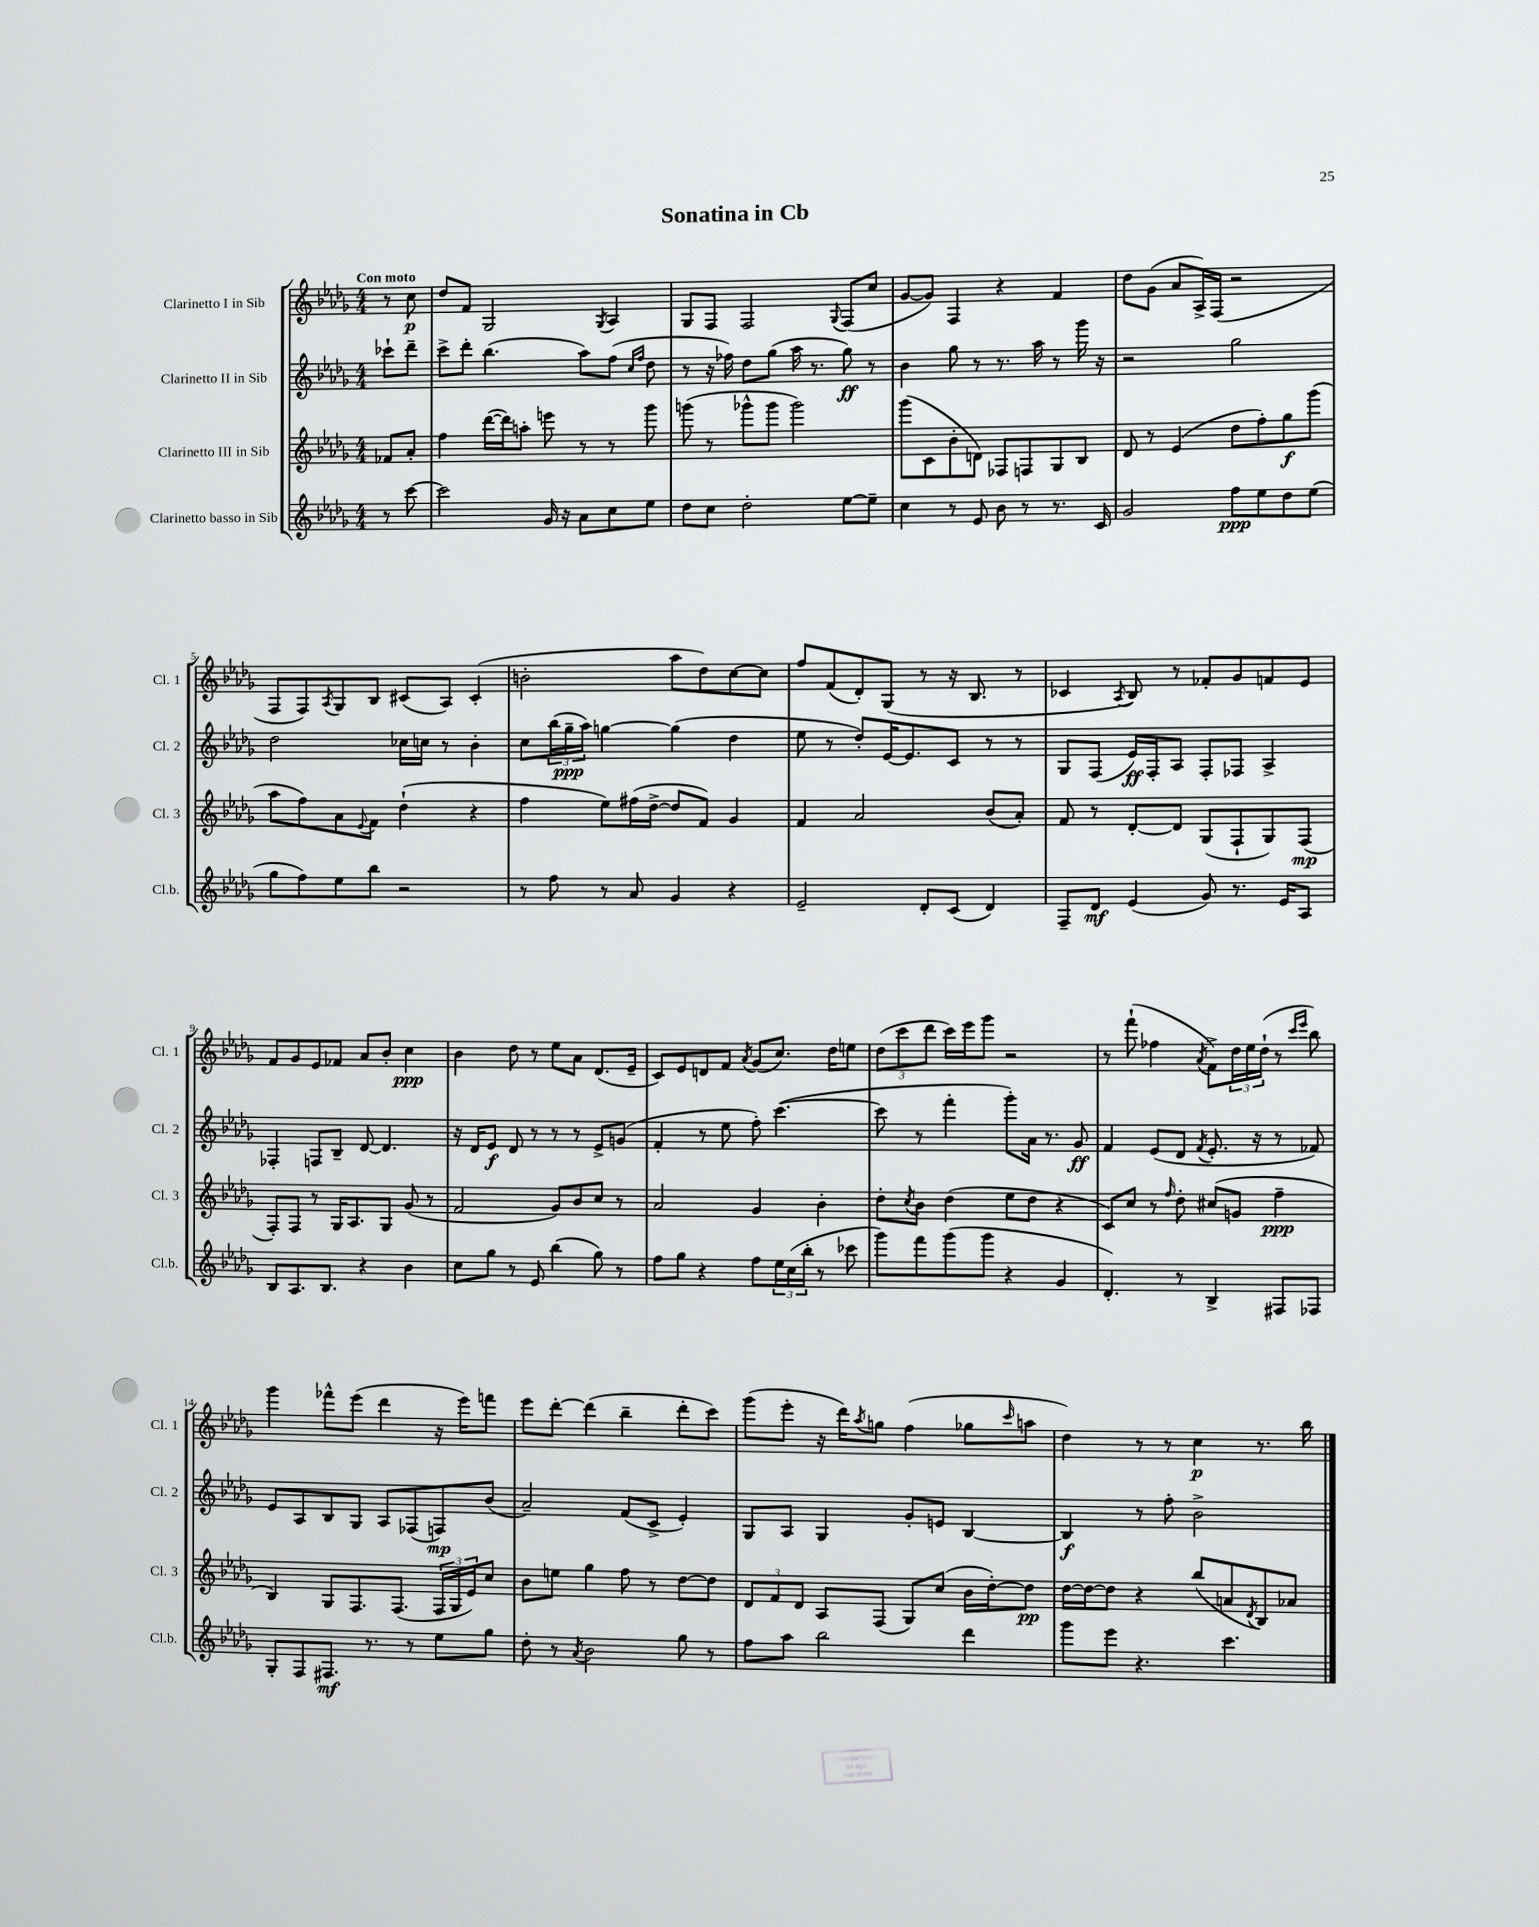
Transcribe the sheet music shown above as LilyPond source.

\header { title = "Sonatina in Cb" }
<<
\new StaffGroup <<
\new Staff = "s0" \with { instrumentName = "Clarinetto I in Sib" shortInstrumentName = "Cl. 1" } {
    \clef treble \key des \major \numericTimeSignature \time 4/4 \partial 4 \tempo "Con moto"
    r8 c''8\p |
    des''8 f'8 ges2 \acciaccatura { ges8 } aes4 |
    ges8 f8 f2 \appoggiatura { ges8 } f8( c''8 |
    ges'8~ ges'8) f4 r4 f'4 |
    des''8 ges'8( aes'8 aes16->) f16( r2 |
    f8 f8) \acciaccatura { aes8 } ges8 bes8 cis'8( aes8) cis'4-.( |
    b'2-. aes''8 des''8) c''8~ c''8 |
    f''8 f'8( des'8-.) ges8( r8 r16 bes8. r8 |
    ces'4 \acciaccatura { aes8 } bes8) r8 fes'8-. ges'8 f'8 ees'8 |
    f'8 ges'8 ees'8 fes'8 aes'8 bes'8-. c''4\ppp |
    bes'4 des''8 r8 ees''8 aes'8 des'8.( ees'16-- |
    c'8) ees'8 d'8 f'8 \acciaccatura { aes'8 } ges'8( c''8.) des''16 e''8 |
    \tuplet 3/2 { des''8( c'''8 des'''8 } c'''16) ees'''16 ges'''8 r2 |
    r8 f'''8-!( fes''4 \acciaccatura { aes'8 } f'8->) \tuplet 3/2 { des''16 ees''16 des''16-!( } r8 \grace { c'''16 ees'''16 } bes''8) |
    ges'''4 fes'''8-^ ees'''8( des'''4 r16 ees'''16) f'''8 |
    ees'''8 des'''8~-. des'''4( bes''4-- des'''8-. c'''8) |
    ges'''8( ees'''8-. r16 des'''16) \acciaccatura { aes''8 } g''8 f''4( ges''8 \grace { c'''16 } a''8 |
    des''4) r8 r8 c''4\p r8. bes''16 \bar "|." |
}
\new Staff = "s1" \with { instrumentName = "Clarinetto II in Sib" shortInstrumentName = "Cl. 2" } {
    \clef treble \key des \major \numericTimeSignature \time 4/4 \partial 4
    ces'''8-! des'''8-- |
    c'''8-> des'''8-. bes''4.( aes''8) f''8( \grace { c''16 f''16 } des''8 |
    r8 r16 fes''16) des''8 ges''8( aes''16 r8. ges''8\ff) r8 |
    bes'4 ges''8 r8 r8. aes''16 r8 ges'''16 r16 |
    r2 ges''2 |
    des''2 ces''16 c''16 r8 bes'4-. |
    c''8 \tuplet 3/2 { bes''16( ges''16--\ppp aes''16) } g''4~ g''4( des''4 |
    ees''8 r8 des''8-.) ees'16~ ees'8. c'8 r8 r8 |
    ges8 f8( ees'16\ff) f16-. aes8 f8-. fes8 aes4-> |
    fes4-. f8 bes8-- des'8~ des'4. |
    r16 des'16 ees'8\f des'8 r8 r8 r8 ees'8-> g'8( |
    f'4-. r8 ees''8 f''8-.) c'''4.~( |
    c'''8 r8 f'''4-. ges'''8-.) aes'16 r8. ges'8\ff |
    f'4 ees'8( des'8 \acciaccatura { f'8 } ees'8.-. r16 r8 fes'8) |
    ees'8 aes8 bes8 ges8 aes8 fes8( f8\mp) bes'8( |
    aes'2--) f'8( c'8-> ees'4-.) |
    ges8 aes8 ges4 ges'8-. e'8 bes4~ |
    bes4\f r8 f''8-. bes'2-> \bar "|." |
}
\new Staff = "s2" \with { instrumentName = "Clarinetto III in Sib" shortInstrumentName = "Cl. 3" } {
    \clef treble \key des \major \numericTimeSignature \time 4/4 \partial 4
    fes'8 aes'8-. |
    f''4 des'''16~( des'''16) a''8-. e'''8 r8 r8 ges'''8 |
    g'''8( r8 ges'''8-^ ges'''8 ges'''2) |
    ges'''8( c'8 bes'8-. d'8) fes8 f8 ges8 bes8 |
    des'8 r8 ees'4( des''8 f''8-.) ges''8\f ges'''8( |
    aes''8 f''8) aes'8 \appoggiatura { ees'8 } f'8 des''4-!( r4 |
    f''4 ees''8) fis''16( des''16~-> des''8 f'8) ges'4 |
    f'4 aes'2 bes'8( aes'8-.) |
    f'8 r8 des'8~-. des'8 ges8( f8-! ges8) f8\mp( |
    f8-.) f8 r8 ges16 aes8. ges8 ges'8( r8 |
    f'2 ges'8) bes'8 c''8 r8 |
    aes'2 ges'4 bes'4-. |
    des''8-. \acciaccatura { c''8 } bes'8 des''4( ees''8 des''8 r4 |
    c'8) c''8 r8 \grace { f''16 } des''8-. cis''8( g'8 f''4--\ppp |
    bes4) ges8 f8. f8.( \tuplet 3/2 { f16 ges16 ees'16) } c''8 |
    bes'8 e''8 ges''4 f''8 r8 des''8~ des''8 |
    \tuplet 3/2 { des'8 f'8 des'8 } aes8 f8( ges8) c''8( bes'16 des''16~-.) des''8\pp |
    des''16~ des''16~ des''8 r4 bes''8( a'8 \acciaccatura { des'8 } bes8) aes'8 \bar "|." |
}
\new Staff = "s3" \with { instrumentName = "Clarinetto basso in Sib" shortInstrumentName = "Cl.b." } {
    \clef treble \key des \major \numericTimeSignature \time 4/4 \partial 4
    r8 c'''8~ |
    c'''2 ges'16 r16 aes'8 c''8 ees''8 |
    des''8 c''8 des''2-. ees''8~ ees''8-- |
    c''4 r8 ees'8 bes'8 r8 r8. c'16 |
    ges'2 f''8\ppp ees''8 des''8 ees''8( |
    ges''8 f''8) ees''8 bes''8 r2 |
    r8 f''8 r8 aes'8 ges'4 r4 |
    ees'2-- des'8-. c'8( des'4) |
    f8-- des'8\mf ees'4( ges'8) r8. ees'16 aes8 |
    bes8 aes8. bes8. r4 bes'4 |
    c''8 ges''8 r8 ees'8 bes''4( ges''8) r8 |
    f''8 ges''8 r4 f''8 \tuplet 3/2 { ees''16 c''16( bes''16-. } r8 ces'''8 |
    ges'''8) f'''8 ges'''8( ges'''8 r4 ges'4 |
    des'4.-.) r8 bes4-> fis8 fes8 |
    ges8-. f8 fis8.\mf r8. r8 ees''8 ges''8 |
    des''8-. r8 \acciaccatura { aes'8 } bes'2 ges''8 r8 |
    f''8 aes''8 bes''2 des'''4 |
    ges'''8 ees'''8 r4. c'''4. \bar "|." |
}
>>
>>
